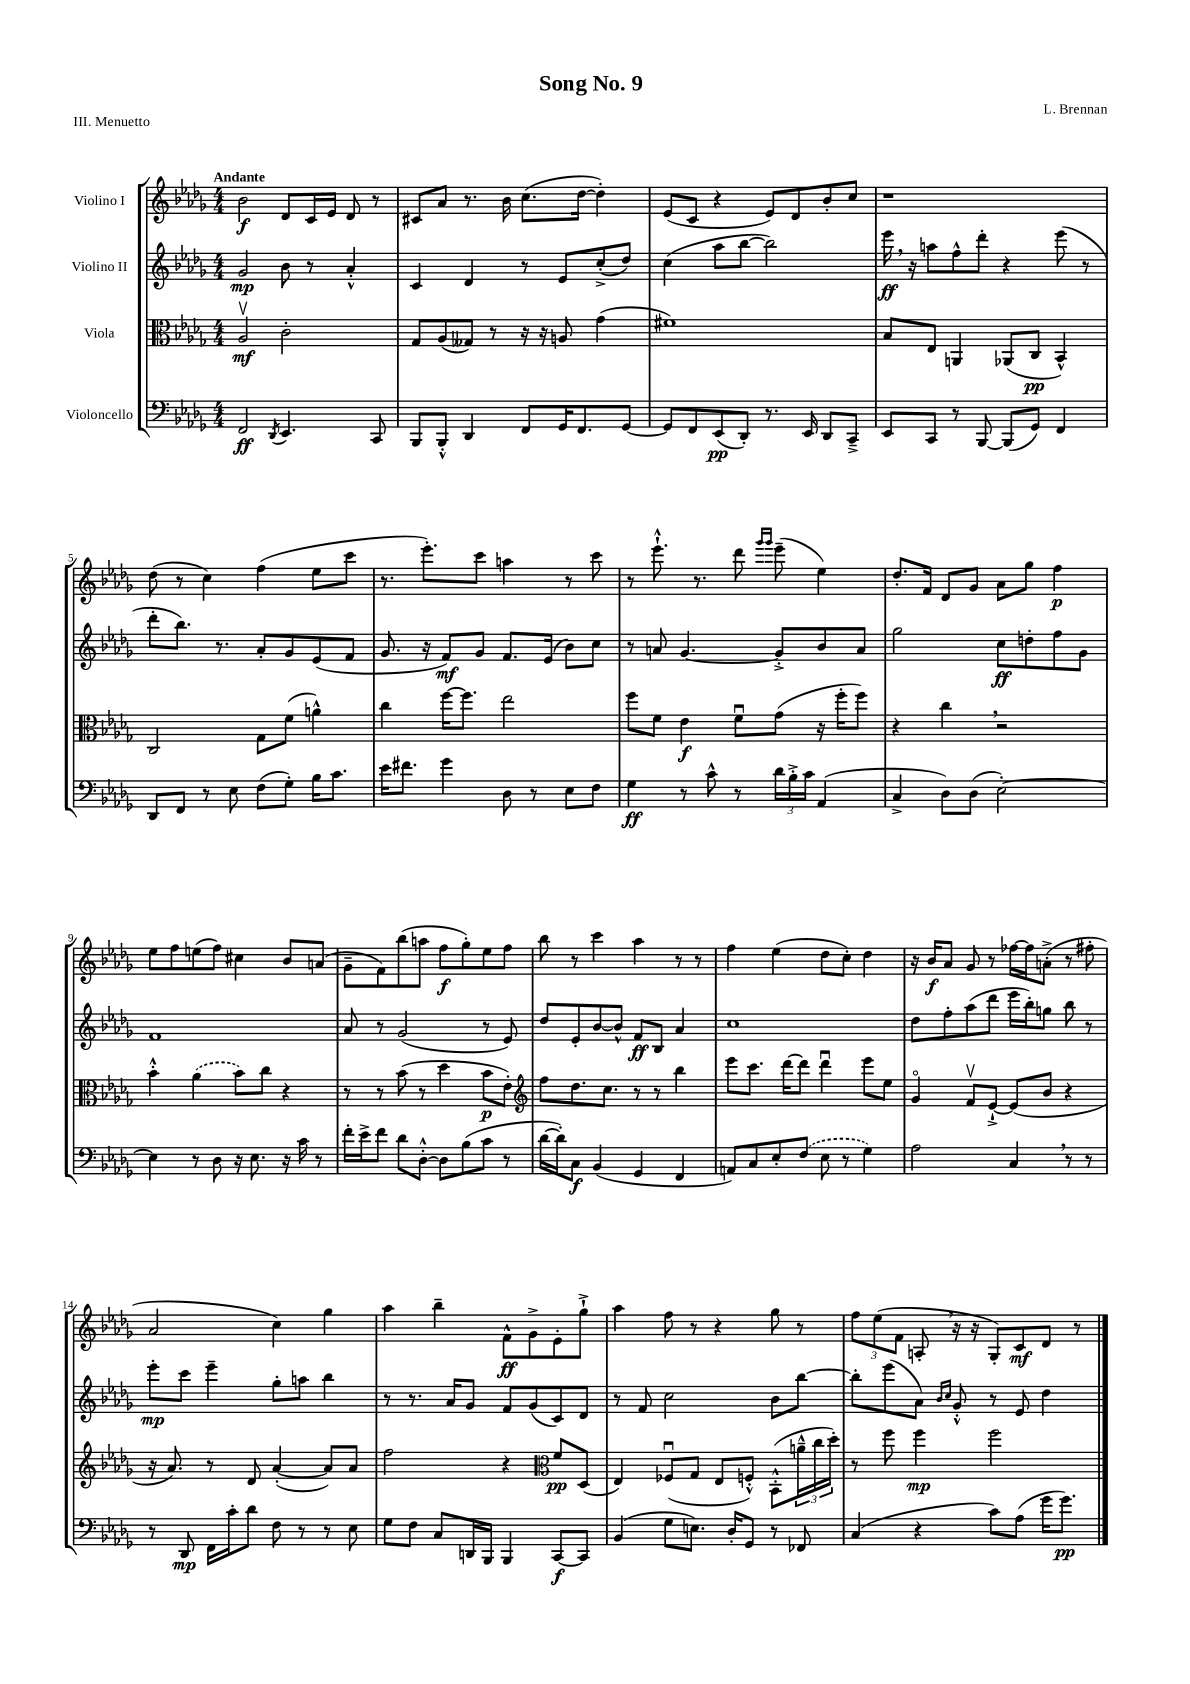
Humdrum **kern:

**kern	**kern	**kern	**kern
*staff4	*staff3	*staff2	*staff1
*clefF4	*clefC3	*clefG2	*clefG2
*k[b-e-a-d-g-]	*k[b-e-a-d-g-]	*k[b-e-a-d-g-]	*k[b-e-a-d-g-]
*M4/4	*M4/4	*M4/4	*M4/4
2FF/	2A-v/	2g-/	2b-\
8qDD-/	.	.	.
4.EE-/	2c'\	8b-\	8d-/L
.	.	8r	16c/L
.	.	.	16e-/JJ
.	.	4a-'^^/	8d-/
8CC/	.	.	8r
=	=	=	=
8BBB-/L	8G-/L	4c/	8c#/L
8BBB-'^^/J	(8A-/	.	8a-/J
4DD-/	8G--/J)	4d-/	8.r
.	8r	.	.
.	.	.	16b-\
8FF/L	16r	8r	(8.cc\L
.	16r	.	.
16GG-/K	8A/	8e-/L	.
8.FF/	.	.	[16dd-\Jk
.	(4g-\	(8cc'^/	4dd-'\])
[8GG-/J	.	8dd-/J)	.
=	=	=	=
8GG-/]L	1f#)	(4cc\	(8e-/L
8FF/	.	.	8c/J
(8EE-/	.	8aa-\L	4r
8DD-'/J)	.	[8bb-\J	.
8.r	.	2bb-\])	8e-/L)
.	.	.	8d-/
16EE-/	.	.	.
8DD-/L	.	.	8b-'/
8CC~^/J	.	.	8cc/J
=	=	=	=
8EE-/L	8B-/L	16eee-\	1r
.	.	16r	.
8CC/J	8E-/J	8aa\L	.
8r	4AA/	8ff^^\	.
[8BBB-/	.	8ddd-'\J	.
(8BBB-/]L	(8AA-/L	4r	.
8GG-/J)	8C/J	.	.
4FF/	4BB-^^/)	(8eee-\	.
.	.	8r	.
=	=	=	=
8DD-/L	2C/	8ddd-'\L	(8dd-\
8FF/J	.	8.bb-\J)	8r
8r	.	.	4cc\)
.	.	8.r	.
8E-\	.	.	.
(8F\L	8G-\L	8a-'/L	(4ff\
8G-'\J)	(8f\J	8g-/	.
16B-\LK	4a^^\)	(8e-/	8ee-\L
8.c\J	.	.	.
.	.	8f/J	8ccc\J
=	=	=	=
16e-\LK	4cc\	8.g-/	8.r
8.f#\J	.	.	.
.	.	16r	8.eee-'\L)
4g-\	[16ff\LK	8f/L)	.
.	8.ff\]J	.	.
.	.	8g-/J	8ccc\J
8D-\	2ee-\	8.f/L	4aa\
8r	.	.	.
.	.	(16e-/Jk	.
8E-\L	.	8b-\L)	8r
8F\J	.	8cc\J	8ccc\
=	=	=	=
4G-\	8ff\L	8r	8r
.	8f\J	8a/	8.eee-`^^\
8r	4e-\	[4.g-/	.
.	.	.	8.r
8c^^\	.	.	.
8r	8fu\L	.	8ddd-\
.	.	.	16qqggg-/LL
.	.	.	16qqggg-/JJ
24d-\LL	(8g-\J	8g-'^/]L	(8eee-~\
24B-'^\	.	.	.
24c\JJ	.	.	.
(4AA-/	16r	8b-/	4ee-\)
.	16ff'\LK	.	.
.	8ff\J)	8a/J	.
=	=	=	=
4C^/	4r	2gg-\	8.dd-'/L
.	.	.	16f/Jk
8D-\L)	4cc\	.	8d-/L
(8D-\J	.	.	8g-/J
[2E-'\)	2r	8cc\L	8a-\L
.	.	8dd'\	8gg-\J
.	.	8ff\	4ff\
.	.	8g-\J	.
=	=	=	=
4E-\]	4b-'^^\	1f	8ee-\L
.	.	.	8ff\
8r	(4a-\	.	(8ee\
8D-\	.	.	8ff\J)
16r	8b-\L)	.	4cc#\
8.E-\	.	.	.
.	8cc\J	.	.
16r	4r	.	8b-/L
16c\	.	.	.
8r	.	.	(8a/J
=	=	=	=
16f'\LL	8r	8a-/	8g-~\L
16e-^\J	.	.	.
8f\J	8r	8r	8f\)
8d-\L	(8b-\	(2g-/	(8bb-\
[8D-'^^\J	8r	.	8aa\J
8D-\]L	4dd-\	.	8ff\L
(8B-\	.	.	8gg-'\)
8c\J	8b-\L	8r	8ee-\
8r	8e-'\J)	8e-/)	8ff\J
=	=	=	=
*	*clefG2	*	*
[16d-\LL	8ff\L	8dd-/L	8bb-\
16d-'\]J)	.	.	.
8C\J	8.dd-\	8e-'/	8r
(4BB-/	.	[8b-/	4ccc\
.	8.cc\J	.	.
.	.	8b-^^/]J	.
4GG-/	8r	8f/L	4aa-\
.	8r	8B-/J	.
4FF/	4bb-\	4a-/	8r
.	.	.	8r
=	=	=	=
8AA/L)	8eee-\L	1cc	4ff\
8C/	8.ccc\J	.	.
8E-'/	.	.	(4ee-\
.	[16ddd-\LK	.	.
(8F/J	8ddd-\]J	.	.
8E-\	4ddd-u\	.	8dd-\L
8r	.	.	8cc'\J)
4G-\)	8eee-\L	.	4dd-\
.	8ee-\J	.	.
=	=	=	=
2A-\	4g-o/	8dd-\L	16r
.	.	.	16b-/LK
.	.	8ff'\	8a-/J
.	8fv/L	(8aa-\	8g-/
.	[8e-`^/J	8ddd-\J	8r
4C/	(8e-/]L	16eee-\LL	[16ff-\LL
.	.	16bb-'\J)	16ff-\]J
.	8b-/J	8gg\J	(8a'^\J
8r	4r	8bb-\	8r
8r	.	8r	8ff#'\
=	=	=	=
8r	16r	8eee-'\L	2a-/
.	8.a-/)	.	.
8DD-/	.	8ccc\J	.
16FF\LL	8r	4eee-~\	.
16c'\J	.	.	.
8d-\J	8d-/	.	.
8F\	([4a-'/	8gg-'\L	4cc\)
8r	.	8aa\J	.
8r	8a-/]L)	4bb-\	4gg-\
8E-\	8a-/J	.	.
=	=	=	=
8G-\L	2ff\	8r	4aa-\
8F\J	.	8.r	.
8C/L	.	.	4bb-~\
.	.	16a-/LK	.
16DD/L	.	8g-/J	.
16BBB-/JJ	.	.	.
4BBB-/	4r	8f/L	8f^^\L
.	.	(8g-/	8g-^\
*	*clefC3	*	*
[8CC/L	8f/L	8c/)	8e-'\
8CC/]J	(8D-/J	8d-/J	8gg-`^\J
=	=	=	=
(4BB-/	4E-/)	8r	4aa-\
.	.	8f/	.
8G-\L	(8F-u/L	2cc\	8ff\
8.E\J)	8G-/J	.	8r
.	8E-/L	.	4r
16D-'/LK	.	.	.
8GG-/J	8F'^^/J)	.	.
8r	(8BB-'^^\L	8b-\L	8gg-\
8FF-/	24a~^^\L	[8bb-\J	8r
.	24cc\	.	.
.	24dd-'\JJ)	.	.
=	=	=	=
(4C/	8r	8bb-'\]L	12ff\L
.	.	.	(12ee-\
.	8ff\	(8eee-\	.
.	.	.	12f\J
4r	4ff\	8a-\J)	8A'/
.	.	16qqb-/LL	.
.	.	16qqcc/JJ	.
.	.	8g-'^^/	16r
.	.	.	16r
8c\L)	2ff\	8r	8G-'/L)
(8A-\J	.	8e-/	8c/
16g-\LK	.	4dd-\	8d-/J
8.g-\J)	.	.	.
.	.	.	8r
==	==	==	==
*-	*-	*-	*-
